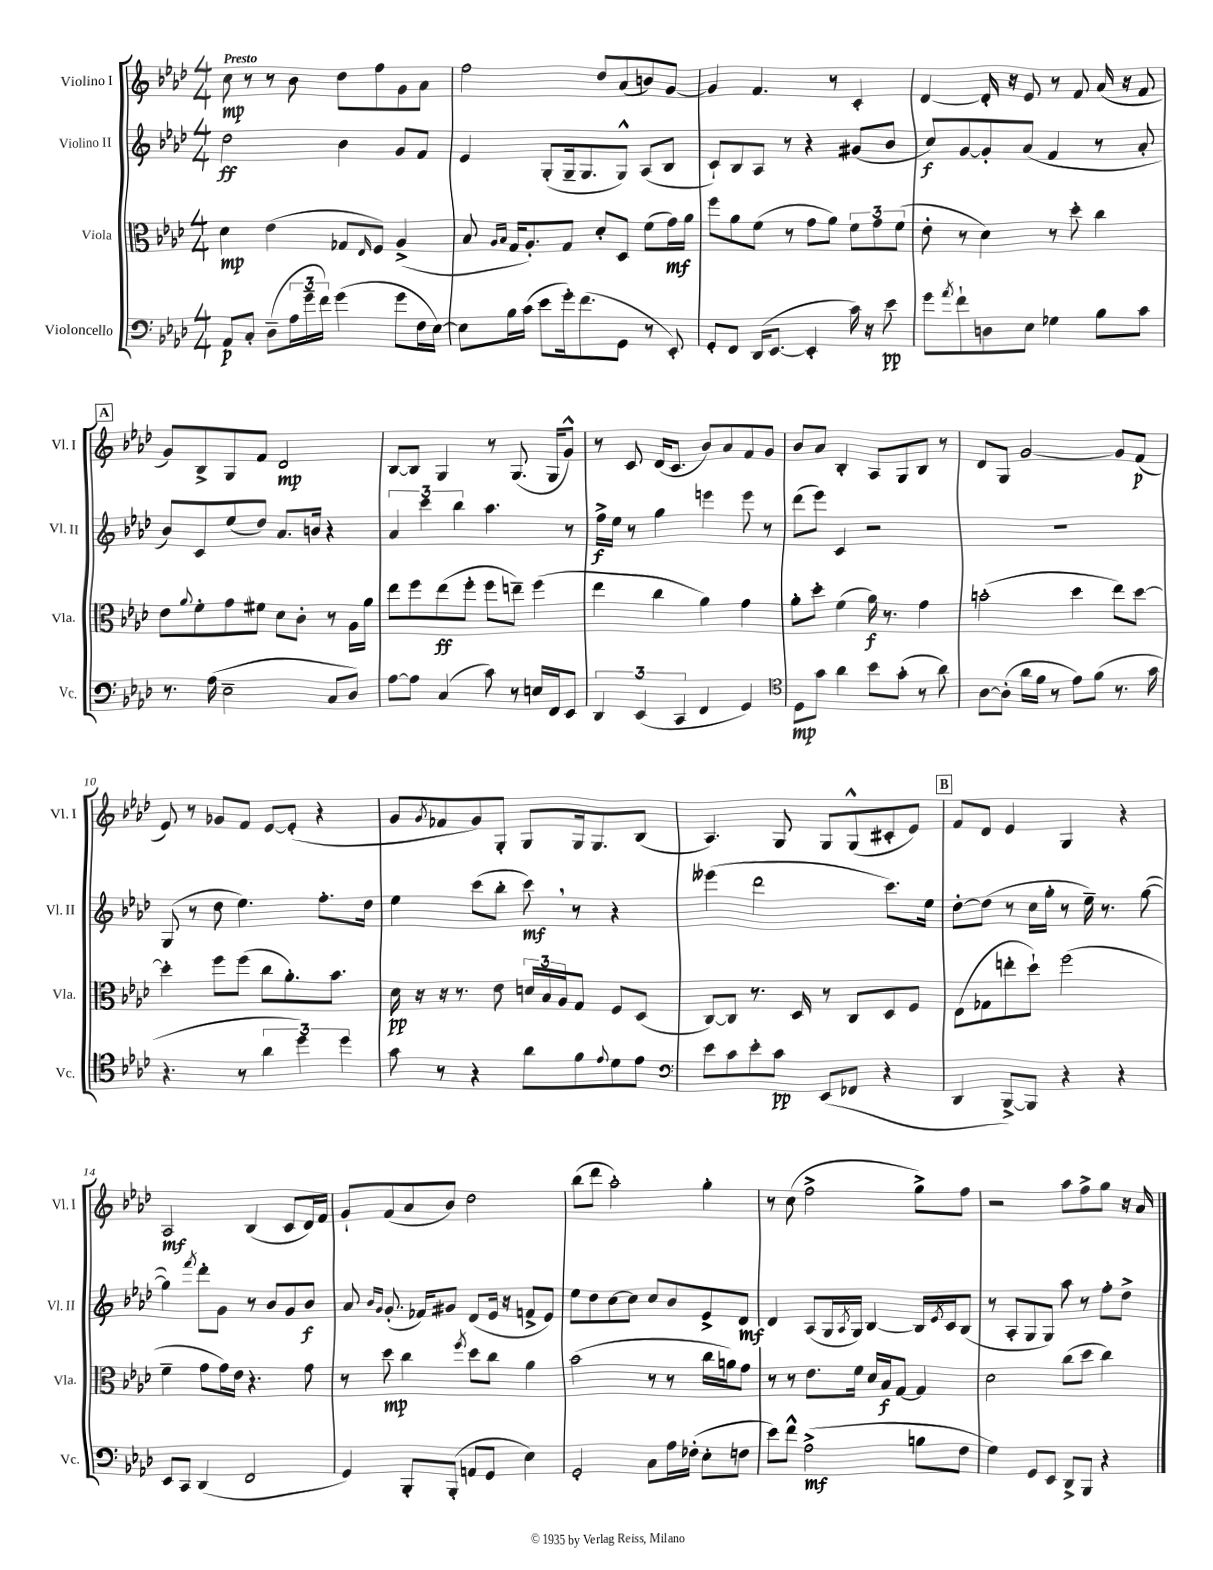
<<
\new StaffGroup <<
\new Staff = "s0" \with { instrumentName = "Violino I" shortInstrumentName = "Vl. I" } {
    \clef treble \key aes \major \numericTimeSignature \time 4/4 \tempo "Presto"
    c''8\mp r8 r8 bes'8 des''8 f''8 g'8 aes'8 |
    f''2 des''8 aes'8( b'8) g'8~ |
    g'4 f'4. r8 c'4-. |
    des'4~ des'16-. r16 ees'8 r8 f'8 aes'16( r16 f'8 |
    \mark \markup { \box "A" } g'8) bes8-> g8 f'8 des'2\mp |
    bes8~ bes8 g4 r8 g8.( g16 g'8-^) |
    r8 c'8 des'16( c'8. bes'8) aes'8 f'8 g'8 |
    bes'8 aes'8 bes4-. aes8 g8 bes8 r8 |
    des'8 g8 g'2~ g'8 f'8\p( |
    ees'8) r8 ges'8 f'8 ees'8~ ees'8-.( r4 |
    g'8 \acciaccatura { g'8 } fes'8 g'8) g8-. g8 g16 g8. bes8( |
    aes4.) g8 g8 g8-^( cis'8-. ees'8) |
    \mark \markup { \box "B" } f'8 des'8 ees'4 g4 r4 |
    aes2\mf bes4( c'8 des'16) f'16 |
    g'8-! f'8( aes'8 bes'8) des''2 |
    bes''8( des'''8 aes''2-.) g''4-. |
    r8 c''8( f''2-> g''8->) f''8 |
    r2 aes''8 f''8-> g''8 r16 aes'16 \bar "|." |
}
\new Staff = "s1" \with { instrumentName = "Violino II" shortInstrumentName = "Vl. II" } {
    \clef treble \key aes \major \numericTimeSignature \time 4/4
    des''2\ff bes'4 g'8 f'8 |
    ees'4 g8-.( g16-- g8. g8-^) aes8( bes8 |
    c'8-!) bes8 aes8 r8 r4 gis'8( bes'8 |
    c''8\f) g'8~ g'8-. aes'8( f'4 r8 aes'8-. |
    \mark \markup { \box "A" } bes'8) c'8 ees''8( des''8) aes'8. b'16 r4 |
    \tuplet 3/2 { aes'4 c'''4 bes''4 } aes''4. r8 |
    f''16->\f ees''16 r8 g''4 e'''4 e'''8 r8 |
    des'''8( ees'''8) c'4 r2 |
    r1 |
    g8( r8 des''8 ees''4.) f''8.-. des''16 |
    ees''4 c'''8( bes''8-. c'''8\mf) \breathe r8 r4 |
    eeses'''4( des'''2 c'''8.) ees''16 |
    \mark \markup { \box "B" } des''8~-. des''8( r8 c''16 g''16-. r8 ees''16--) r8. g''8~( |
    g''4) \acciaccatura { f'''8 } des'''8-. g'8 r8 bes'8 g'8 bes'8\f |
    aes'8 \grace { bes'16 g'16 } g'8.-.( fes'16) gis'8 des'8( ees'16 r16 f'8-> ees'8) |
    ees''8 des''8 c''8~ c''8 c''8 bes'8 ees'8-> des'8\mf |
    des'4 aes8( g16 \acciaccatura { aes8 } g16) bes4~ bes16 \acciaccatura { ees'8 } c'16 bes8( |
    r8 aes8-. g8 g8) aes''8 r8 f''8-. des''8-> \bar "|." |
}
\new Staff = "s2" \with { instrumentName = "Viola" shortInstrumentName = "Vla." } {
    \clef alto \key aes \major \numericTimeSignature \time 4/4
    des'4\mp ees'4( ges8 \grace { ees16 } f8) aes4->( |
    bes8 \grace { aes16 bes16 } g16 aes8.-.) g8 des'8-. des8 f'8( g'16\mf) aes'16 |
    f''8 aes'8 f'8( r8 g'8 aes'8) \tuplet 3/2 { f'8 g'8 f'8( } |
    ees'8-. r8 des'4) r8 des''8-. c''4 |
    \mark \markup { \box "A" } ees'8 \appoggiatura { aes'8 } f'8-. g'8 fis'8 des'8 c'8-. r8 aes16 aes'16 |
    ees''8 f''8 ees''8\ff( f''8-. f''8 e''8--) f''4( |
    ees''4 c''4 aes'4) g'4 |
    aes'8-. des''8-. f'4( aes'16\f) r8. g'4 |
    b'2-.( des''4 ees''8) des''8~ |
    des''4-. f''8 f''8( c''8 aes'8.-.) bes'8. |
    des'16\pp r16 r16 r8. ees'8 \tuplet 3/2 { d'16 bes16 aes16 } g8 f8 des8( |
    c8~) c8 r8. des16 r8 c8 des8 f8 |
    \mark \markup { \box "B" } ees8( ges8 e''8-. des''8-!) f''2( |
    f'4-- g'8 g'16) ees'16 r4. g'8 |
    r8 des''8\mp c''4 \acciaccatura { f''8 } des''8 c''8 aes'4 |
    bes'2( r8 r8 c''16 a'16) g'8 |
    r8 r8 ees'8. f'16 des'16 bes16\f g8~ g4 |
    des'2 c''8( des''8 c''4) \bar "|." |
}
\new Staff = "s3" \with { instrumentName = "Violoncello" shortInstrumentName = "Vc." } {
    \clef bass \key aes \major \numericTimeSignature \time 4/4
    aes,8\p c8-. des8--( \tuplet 3/2 { aes16 g'16-- f'16) } g'4( g'8 f16 ees16~) |
    ees8 bes16 c'16( ees'8 g'16-.) f'8.( g,8 r8 ees,8-.) |
    g,8-. f,8 des,16( ees,8.~ ees,4-. c'16) r16 ees'8\pp |
    g'8 \acciaccatura { aes'8 } f'8-! d8 ees8 ges4 bes8 c'8 |
    \mark \markup { \box "A" } r8. aes16( ees2-- c8 des8) |
    aes8~ aes8 c4( c'8) r8 e16 f,16 ees,8 |
    \tuplet 3/2 { des,4 ees,4( c,4 } f,4 g,4) |
    \clef tenor des8\mp g'8 aes'4 bes'8 g'8-.( r8 aes'8) |
    aes8~ aes8-.( aes'16 f'16 r8 ees'8) f'8( r8. g'16 |
    r4. r8 \tuplet 3/2 { aes'4 des''4) des''4 } |
    g'8 r8 r4 aes'8 f'8 \appoggiatura { ees'8 } des'8 ees'8 |
    \clef bass ees'8 c'8 ees'8-. c'8\pp ees,8( fes,8 r4 |
    \mark \markup { \box "B" } des,4 bes,,8~->) bes,,8 r4 r4 |
    ees,8 c,8 des,4( f,2 |
    g,4) bes,,8-. bes,,8-.( a,8 g,8 ees4) |
    g,2-. c8 aes16 fes16-.( ees8-. f8 |
    ees'8) f'8-^ aes2->\mf( b8 f8 |
    g4) g,8 ees,8 des,8-> bes,,8 r4 \bar "|." |
}
>>
>>
